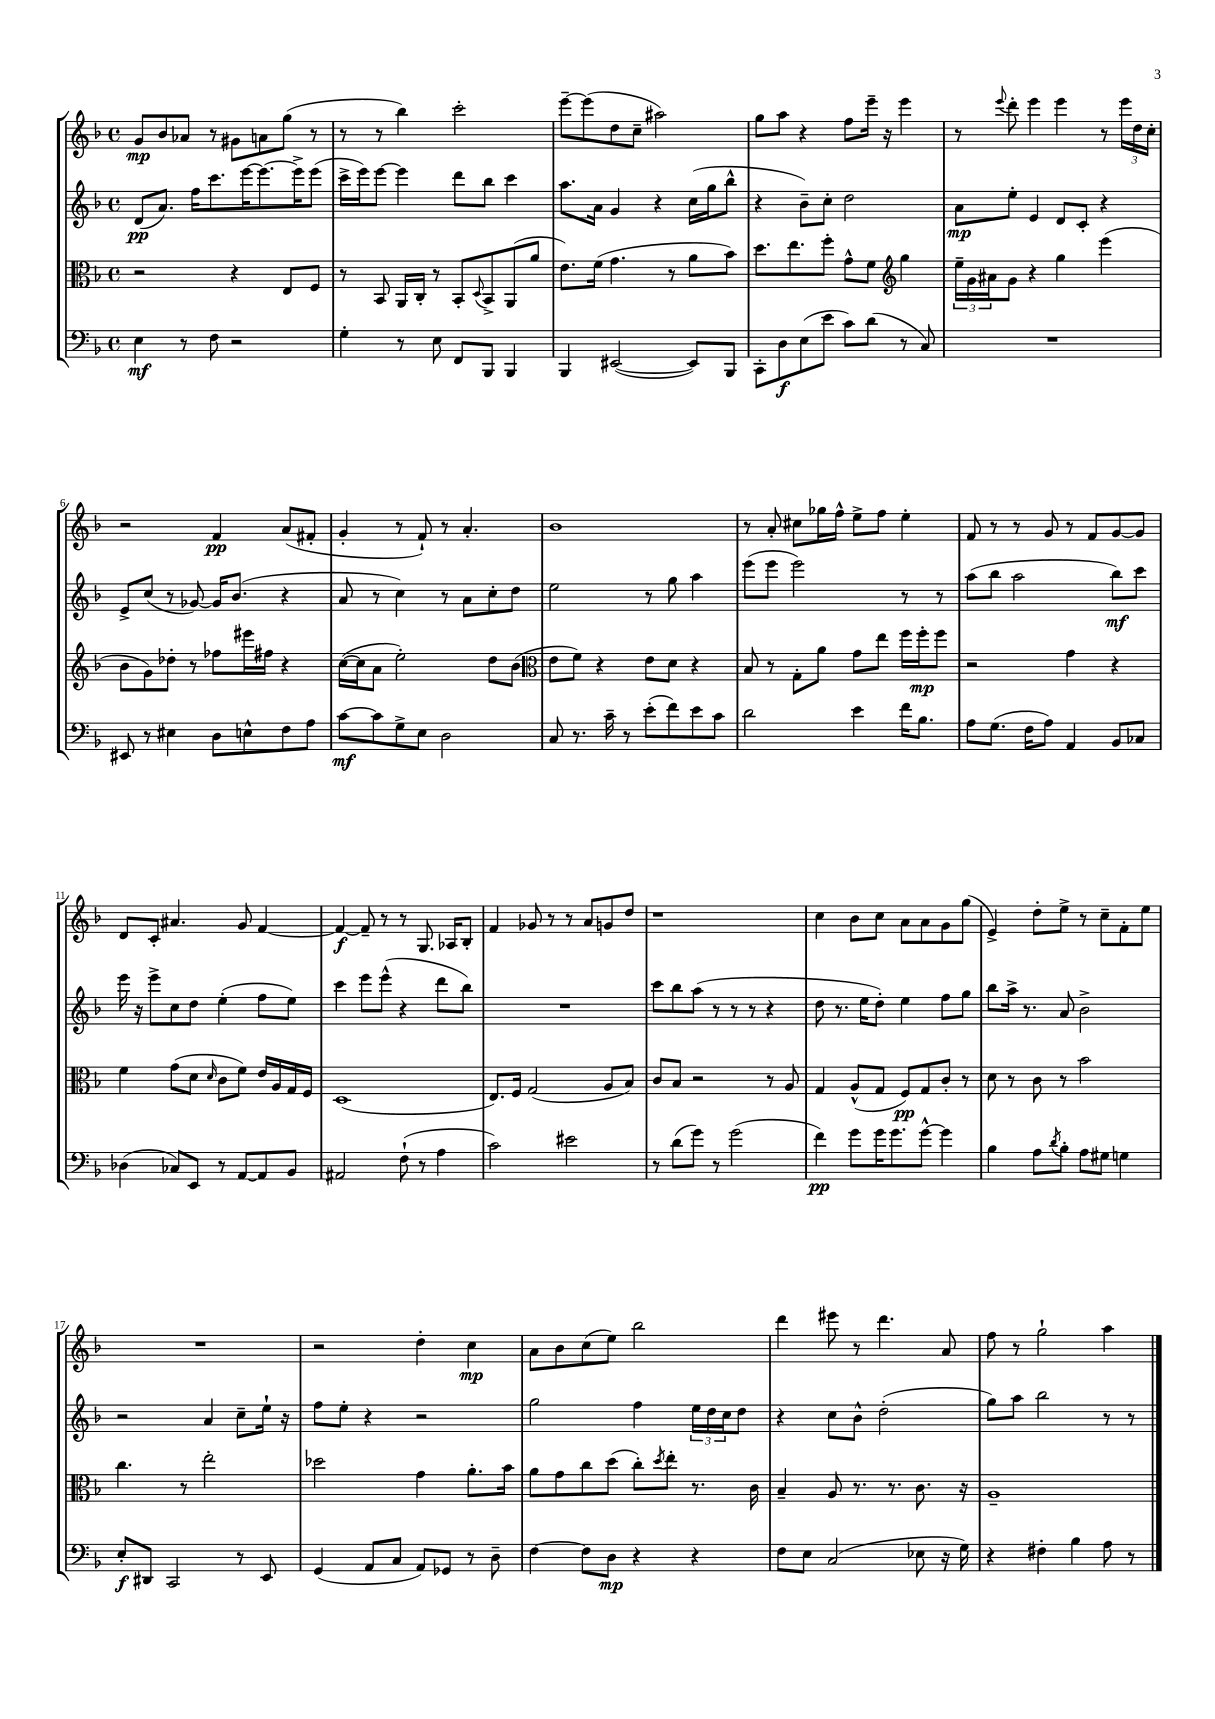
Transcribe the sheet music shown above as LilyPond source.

<<
\new StaffGroup <<
\new Staff = "s0" {
    \clef treble \key f \major \defaultTimeSignature \time 4/4
    g'8\mp bes'8 aes'8 r8 gis'8 a'8 g''8( r8 |
    r8 r8 bes''4) c'''2-. |
    e'''8~-- e'''8( d''8 c''8-- ais''2) |
    g''8 a''8 r4 f''8 e'''16-- r16 e'''4 |
    r8 \appoggiatura { e'''8 } d'''8-. e'''4 e'''4 r8 \tuplet 3/2 { e'''16 d''16 c''16-. } |
    r2 f'4\pp a'8( fis'8-. |
    g'4-. r8 f'8-!) r8 a'4.-. |
    bes'1 |
    r8 a'8-. cis''8 ges''16 f''16-^ e''8-> f''8 e''4-. |
    f'8 r8 r8 g'8 r8 f'8 g'8~ g'8 |
    d'8 c'8-. ais'4. g'8 f'4~ |
    f'4~\f f'8-- r8 r8 g8. aes16 bes8-. |
    f'4 ges'8 r8 r8 a'8 g'8 d''8 |
    r1 |
    c''4 bes'8 c''8 a'8 a'8 g'8 g''8( |
    e'4->) d''8-. e''8-> r8 c''8-- f'8-. e''8 |
    R1 |
    r2 d''4-. c''4\mp |
    a'8 bes'8 c''8( e''8) bes''2 |
    d'''4 eis'''8 r8 d'''4. a'8 |
    f''8 r8 g''2-! a''4 \bar "|." |
}
\new Staff = "s1" {
    \clef treble \key f \major \defaultTimeSignature \time 4/4
    d'8\pp( a'8.) f''16 c'''8. e'''16~ e'''8.~ e'''16-> e'''8( |
    c'''16-> e'''16) e'''8~ e'''4 d'''8 bes''8 c'''4 |
    a''8. a'16 g'4 r4 c''16( g''16 bes''8-^ |
    r4 bes'8--) c''8-. d''2 |
    a'8\mp e''8-. e'4 d'8 c'8-. r4 |
    e'8-> c''8( r8 ges'8~) ges'16 bes'8.( r4 |
    a'8 r8 c''4) r8 a'8 c''8-. d''8 |
    e''2 r8 g''8 a''4 |
    e'''8( e'''8 e'''2) r8 r8 |
    a''8( bes''8 a''2 bes''8\mf) c'''8 |
    e'''16 r16 e'''8-> c''8 d''8 e''4-.( f''8 e''8) |
    c'''4 e'''8 e'''8-^( r4 d'''8 bes''8) |
    R1 |
    c'''8 bes''8 a''8( r8 r8 r8 r4 |
    d''8 r8. e''16 d''8-.) e''4 f''8 g''8 |
    bes''8 a''16-> r8. a'8 bes'2-> |
    r2 a'4 c''8-- e''16-! r16 |
    f''8 e''8-. r4 r2 |
    g''2 f''4 \tuplet 3/2 { e''16 d''16 c''16 } d''8 |
    r4 c''8 bes'8-^ d''2-.( |
    g''8) a''8 bes''2 r8 r8 \bar "|." |
}
\new Staff = "s2" {
    \clef alto \key f \major \defaultTimeSignature \time 4/4
    r2 r4 e8 f8 |
    r8 bes,8 a,16 c16-. r8 bes,8-. \appoggiatura { d8 } bes,8-> a,8( a'8 |
    e'8.) f'16( g'4. r8 a'8 bes'8) |
    d''8. e''8. f''8-. g'8-^ f'8 \clef treble g''4 |
    \tuplet 3/2 { e''16-- g'16 ais'16 } g'8 r4 g''4 e'''4( |
    bes'8 g'8) des''8-. r8 fes''8 eis'''16 fis''16 r4 |
    c''16~( c''16 a'8 e''2-.) d''8 bes'8( |
    \clef alto e'8 f'8) r4 e'8 d'8 r4 |
    bes8 r8 g8-. a'8 g'8 e''8 f''16 f''16-.\mp f''8 |
    r2 g'4 r4 |
    f'4 g'8( d'8 \grace { d'16 } c'8 f'8) e'16 a16 g16 f16 |
    d1( |
    e8.) f16 g2( a8 bes8) |
    c'8 bes8 r2 r8 a8 |
    g4 a8-^( g8 f8\pp) g8 c'8-. r8 |
    d'8 r8 c'8 r8 bes'2 |
    c''4. r8 e''2-. |
    des''2 g'4 a'8.-. bes'16 |
    a'8 g'8 c''8 d''8( c''8-.) \acciaccatura { d''8 } e''8-. r8. c'16 |
    bes4-- a8 r8. r8. c'8. r16 |
    a1-- \bar "|." |
}
\new Staff = "s3" {
    \clef bass \key f \major \defaultTimeSignature \time 4/4
    e4\mf r8 f8 r2 |
    g4-. r8 e8 f,8 bes,,8 bes,,4 |
    bes,,4 eis,2~( eis,8) bes,,8 |
    c,8-. d8\f e8( e'8 c'8) d'8( r8 c8) |
    R1 |
    eis,8 r8 eis4 d8 e8-^ f8 a8 |
    c'8~\mf c'8 g8-> e8 d2 |
    c8 r8. c'16-- r8 e'8-.( f'8) e'8 c'8 |
    d'2 e'4 f'16 bes8. |
    a8 g8.( f16 a8) a,4 bes,8 ces8 |
    des4( ces8) e,8 r8 a,8~ a,8 bes,8 |
    ais,2 f8-!( r8 a4 |
    c'2) eis'2 |
    r8 d'8( g'8) r8 g'2( |
    f'4\pp) g'8 g'16 g'8. g'8~-^ g'4 |
    bes4 a8 \acciaccatura { d'8 } bes8-. a8 gis8 g4 |
    e8-.\f dis,8 c,2 r8 e,8 |
    g,4( a,8 c8 a,8) ges,8 r8 d8-- |
    f4~ f8 d8\mp r4 r4 |
    f8 e8 c2( ees8 r16 g16) |
    r4 fis4-. bes4 a8 r8 \bar "|." |
}
>>
>>
